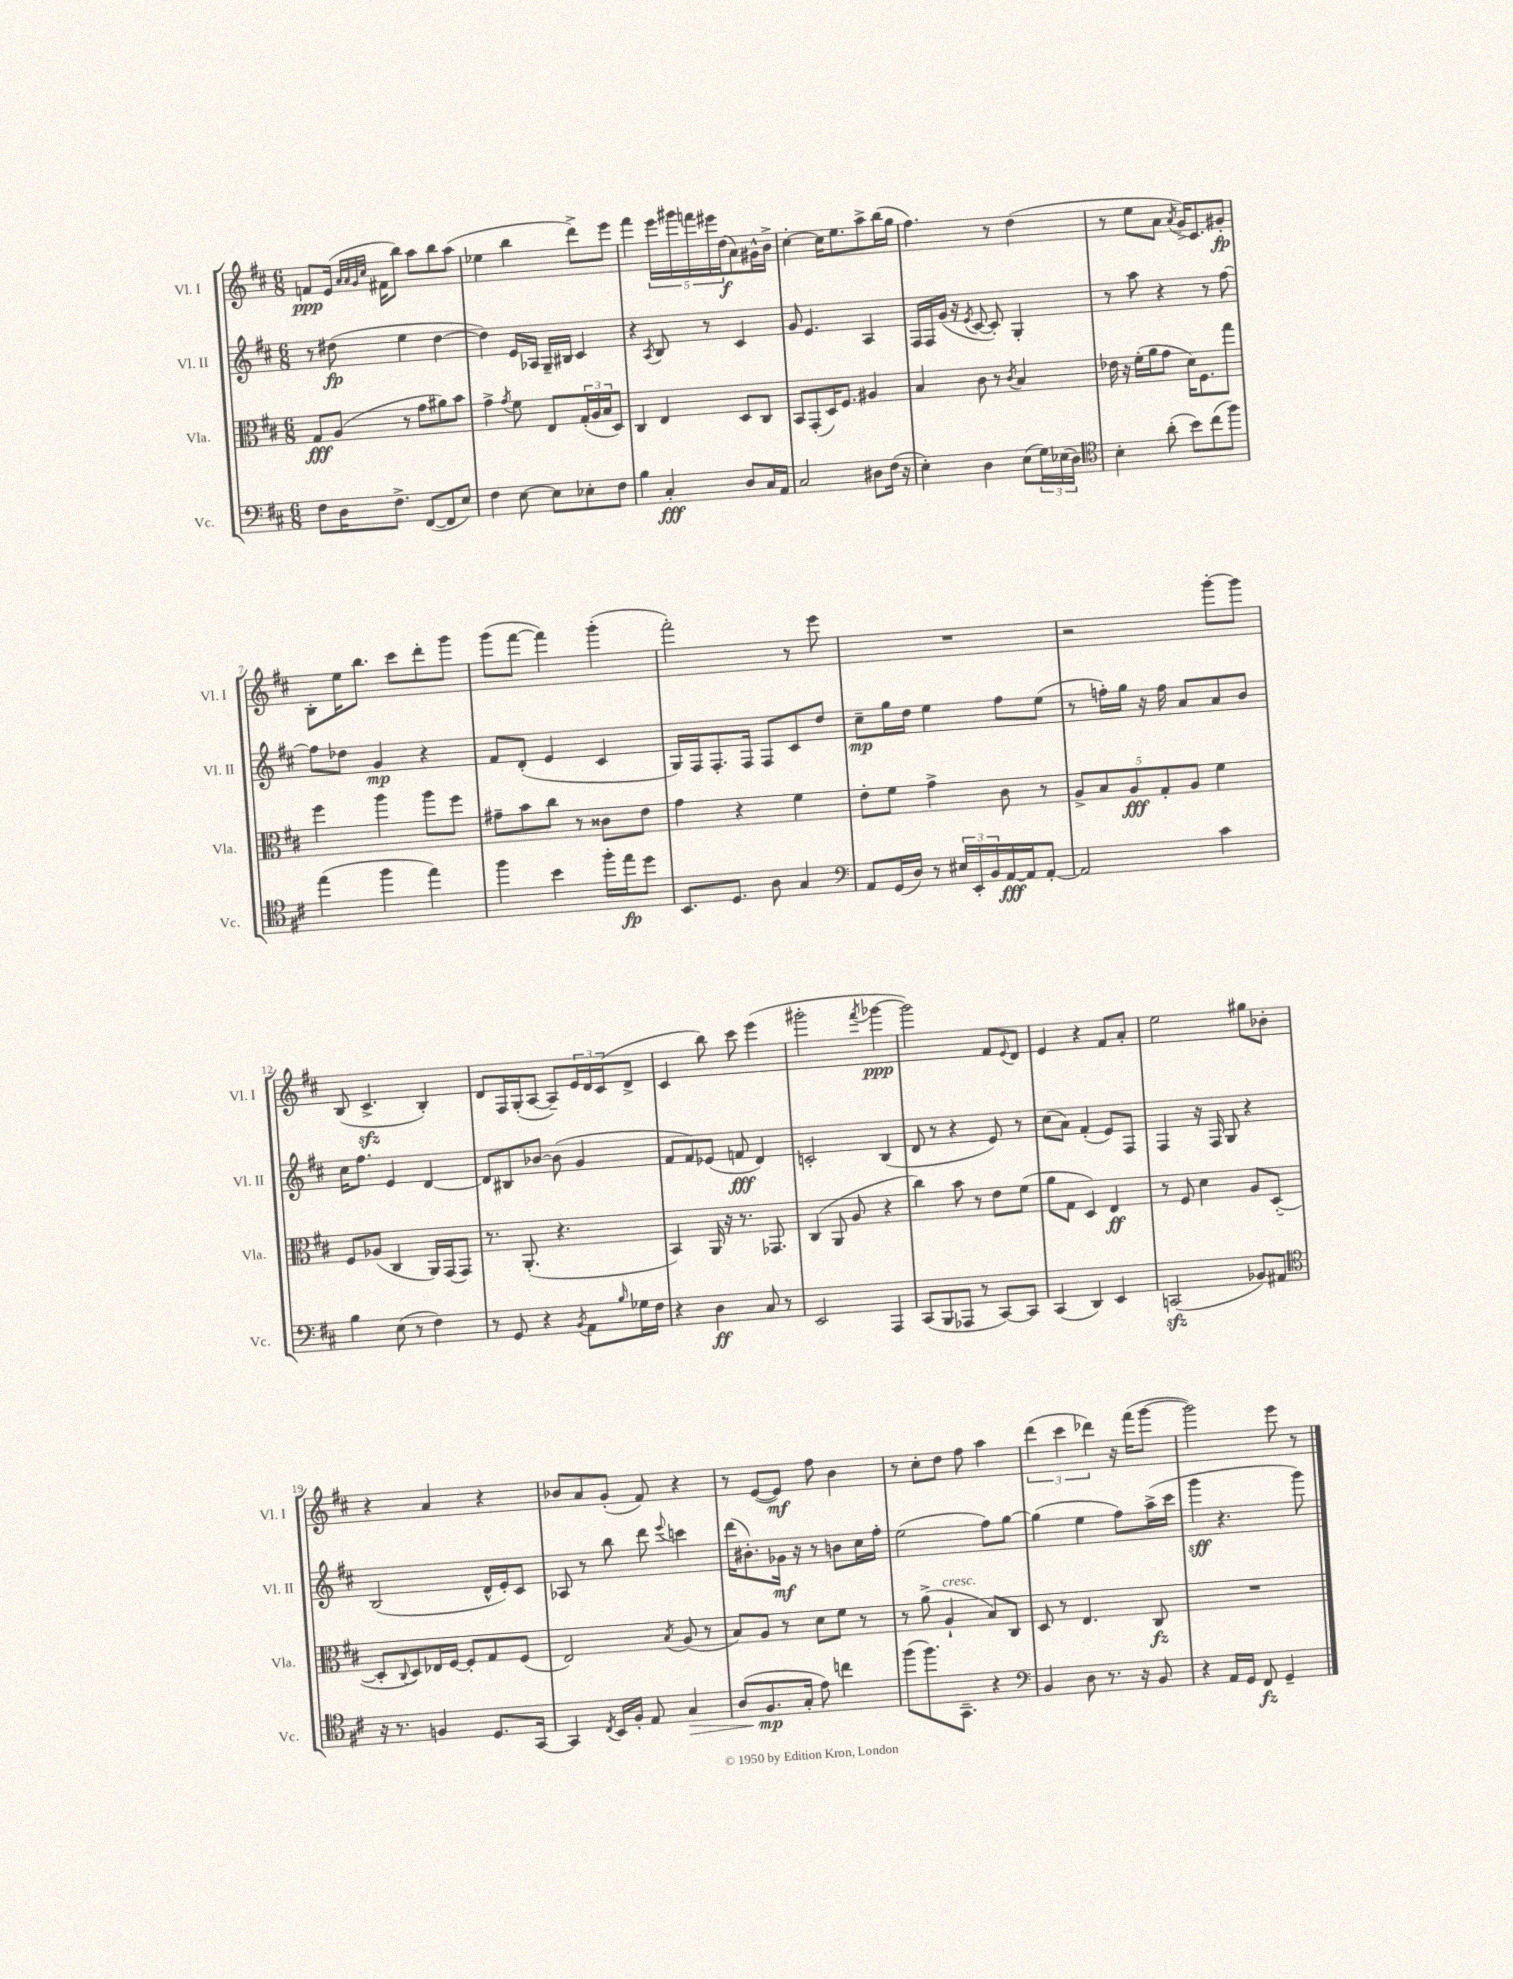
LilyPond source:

<<
\new StaffGroup <<
\new Staff = "s0" \with { instrumentName = "Vl. I" shortInstrumentName = "Vl. I" } {
    \clef treble \key d \major \numericTimeSignature \time 6/8
    f'8\ppp e'16( \grace { a'32 a'32 g'32 cis''32 } fis'16 b''8) a''8 b''8 a''8( |
    ees''4 b''4 d'''8->) e'''8 |
    fis'''4 \tuplet 5/4 { e'''16 gis'''16 f'''16 eis'''16 d''16\f( } a'8) gis'16-^ b'16-> |
    cis''4~-. cis''16 e''8. a''8-> b''16( g''16 |
    fis''4.) r8 d''4( |
    r8 e''8 a'8 \acciaccatura { a'8 } g'16->) cis'8. gis'8-.\fp |
    b8-. e''16 b''8. cis'''8 d'''8-. g'''8 |
    g'''8( fis'''8~ fis'''4) g'''4-.( |
    fis'''2-.) r8 e'''8 |
    R2. |
    r2 g'''8~-. g'''8 |
    b8( cis'4.->\sfz b4-.) |
    d'8 fis16 g16-.( a8~ a8--) \tuplet 3/2 { e'16 d'16 cis'16( } d'8-> |
    cis'4 b''8) cis'''8 e'''4( |
    gis'''2-. \acciaccatura { fis'''8 } ges'''4~\ppp |
    ges'''2) fis'8 \appoggiatura { e'8 } d'8 |
    e'4 r4 fis'8 a'8-. |
    e''2 gis''8 bes'8-. |
    r4 a'4 r4 |
    bes'8 a'8 g'8-.( fis'8) r4 |
    r8 e'8~( e'8\mf) fis''8 b'4 |
    r8 cis''8-. d''8 fis''8 a''4 |
    \tuplet 3/2 { d'''4( cis'''4 des'''4) } r16 fis'''16( g'''8~ |
    g'''2) e'''8 r8 \bar "|." |
}
\new Staff = "s1" \with { instrumentName = "Vl. II" shortInstrumentName = "Vl. II" } {
    \clef treble \key d \major \numericTimeSignature \time 6/8
    r8 dis''8\fp( e''4 dis''4~ |
    dis''4) e'16 aes16 g16-- bis16 cis'4 |
    r4 \acciaccatura { a8 } b8 r8 cis'4 |
    g'8 e'4. a4 |
    fis16 fis16 g'16( r16 \acciaccatura { e'8 } cis'8~ cis'8-.) g4-. |
    r8 a''8 r4 r8 fis''8~ |
    fis''8 des''8 g'4\mp r4 |
    fis'8 d'8-.( e'4 cis'4 |
    g16) fis16 fis8.-. fis16 fis8 cis'8 d''8 |
    cis''8--\mp g''16 d''16 e''4 fis''8 e''8( |
    r8 f''16-.) g''16 r16 f''16 a'8 a'8 b'8 |
    cis''16 fis''8. e'4 d'4~ |
    d'8 bis8 bes'8~ bes'8( g'4 |
    fis'8 fis'8) ees'8( f'8\fff d'4) |
    c'2-. b4( |
    d'8 r8 r4 e'8) r8 |
    cis''8( a'8) fis'4-.( e'8) fis8 |
    fis4 r16 fis16 g8 r4 |
    b2( d'16-^ e'16-.) cis'8 |
    aes8 r8 b''8 d'''8 \appoggiatura { e'''8 } c'''4 |
    d'''16( bis'8.-.) ges'16\mf r16 r8 b'8 cis''16 fis''16-. |
    e''2( fis''8) g''8~ |
    g''4( e''4 fis''8) a''16->( cis'''16 |
    g'''4\sff r4. g'''8) \bar "|." |
}
\new Staff = "s2" \with { instrumentName = "Vla." shortInstrumentName = "Vla." } {
    \clef alto \key d \major \numericTimeSignature \time 6/8
    g8\fff a8( r8 g'8 ais'8) b'8 |
    g'4-> \acciaccatura { g'8 } fis'8 e8 \tuplet 3/2 { g16-.( a16 b16 } d8) |
    cis4 e4 d8 cis8 |
    b,8 g,8-.( d16) fis8. ais4 |
    b4 cis'8 r8 \acciaccatura { cis'8 } b4 |
    ees'16 r16 fis'16-.( a'16 g'8 d'16) fis8. g''8 |
    fis''4 a''4 a''8 fis''8 |
    gis'8-- b'8 cis''8 r8 cisis'8 e'8 |
    g'4 r4 fis'4 |
    e'8-. fis'8 g'4-> cis'8 r8 |
    \tuplet 5/4 { a8-> b8 a8\fff g8-. a8 } fis'4 |
    fis8 aes8( cis4 a,16) g,16( g,8) |
    r8. a,8.-.( r4. |
    b,4) a,16 r16 r8. ges,8. |
    cis4( a,8 a8 r4 |
    cis''4) b'8 r8 e'8 fis'8( |
    a'8 g8 d4) e4\ff |
    r8 fis8 d'4 a8 d8~-.( |
    d8-. \appoggiatura { cis8 } d8) ees16 fis16~ fis8-. g8 fis8( |
    e2) \acciaccatura { b8 } a8( r8 |
    b8) a8 r8 d'8 fis'8 r8 |
    r8 a'8->( a4-!^\markup { \italic "cresc." } b8) cis8 |
    d8 r8 e4. cis8\fz |
    R2. \bar "|." |
}
\new Staff = "s3" \with { instrumentName = "Vc." shortInstrumentName = "Vc." } {
    \clef bass \key d \major \numericTimeSignature \time 6/8
    fis8 d16 fis8.-> fis,8~( fis,8 e8) |
    fis4 e8~ e8 ees8-. fis8 |
    b4 cis4-.\fff d8 cis16 a,16 |
    cis2 dis8 fis16( r16 |
    e4-.) d4 e8( \tuplet 3/2 { g16) ees16( d16) } |
    \clef tenor b4-. a'8-.( b'8) cis''8( fis''8) |
    e''4( fis''4 e''4) |
    fis''4 b'4 fis''16-. e''16\fp d''8 |
    b,8. d8. a8 g4 |
    \clef bass a,8 g,16( d16) r8 \tuplet 3/2 { eis16 e,16-. b,16 } a,16~\fff a,16 a,8~-. |
    a,2 cis'4 |
    b4 e8( r8 fis4) |
    r8 g,8 r4 \acciaccatura { b,8 } a,8 \grace { b16 } ges16 fis16 |
    r4 d4\ff cis8 r8 |
    e,2 a,,4 |
    cis,8( b,,8 aes,,8 r8 cis,8~) cis,8 |
    cis,4( d,4) e,4 |
    c,2\sfz( bes,8) ais,8 |
    \clef tenor r16 r8. f4 d8. g,16~ |
    g,4 \acciaccatura { cis8 } b,16 fis16-. e8 g4\> |
    a8( fis8.\mp\! g16-. e'8) c''4 |
    fis''8( fis''8.) g,8.-- r4 |
    \clef bass b,4 d8 r8. r16 b,8 |
    r4 a,16 g,16 fis,8\fz g,4-- \bar "|." |
}
>>
>>
